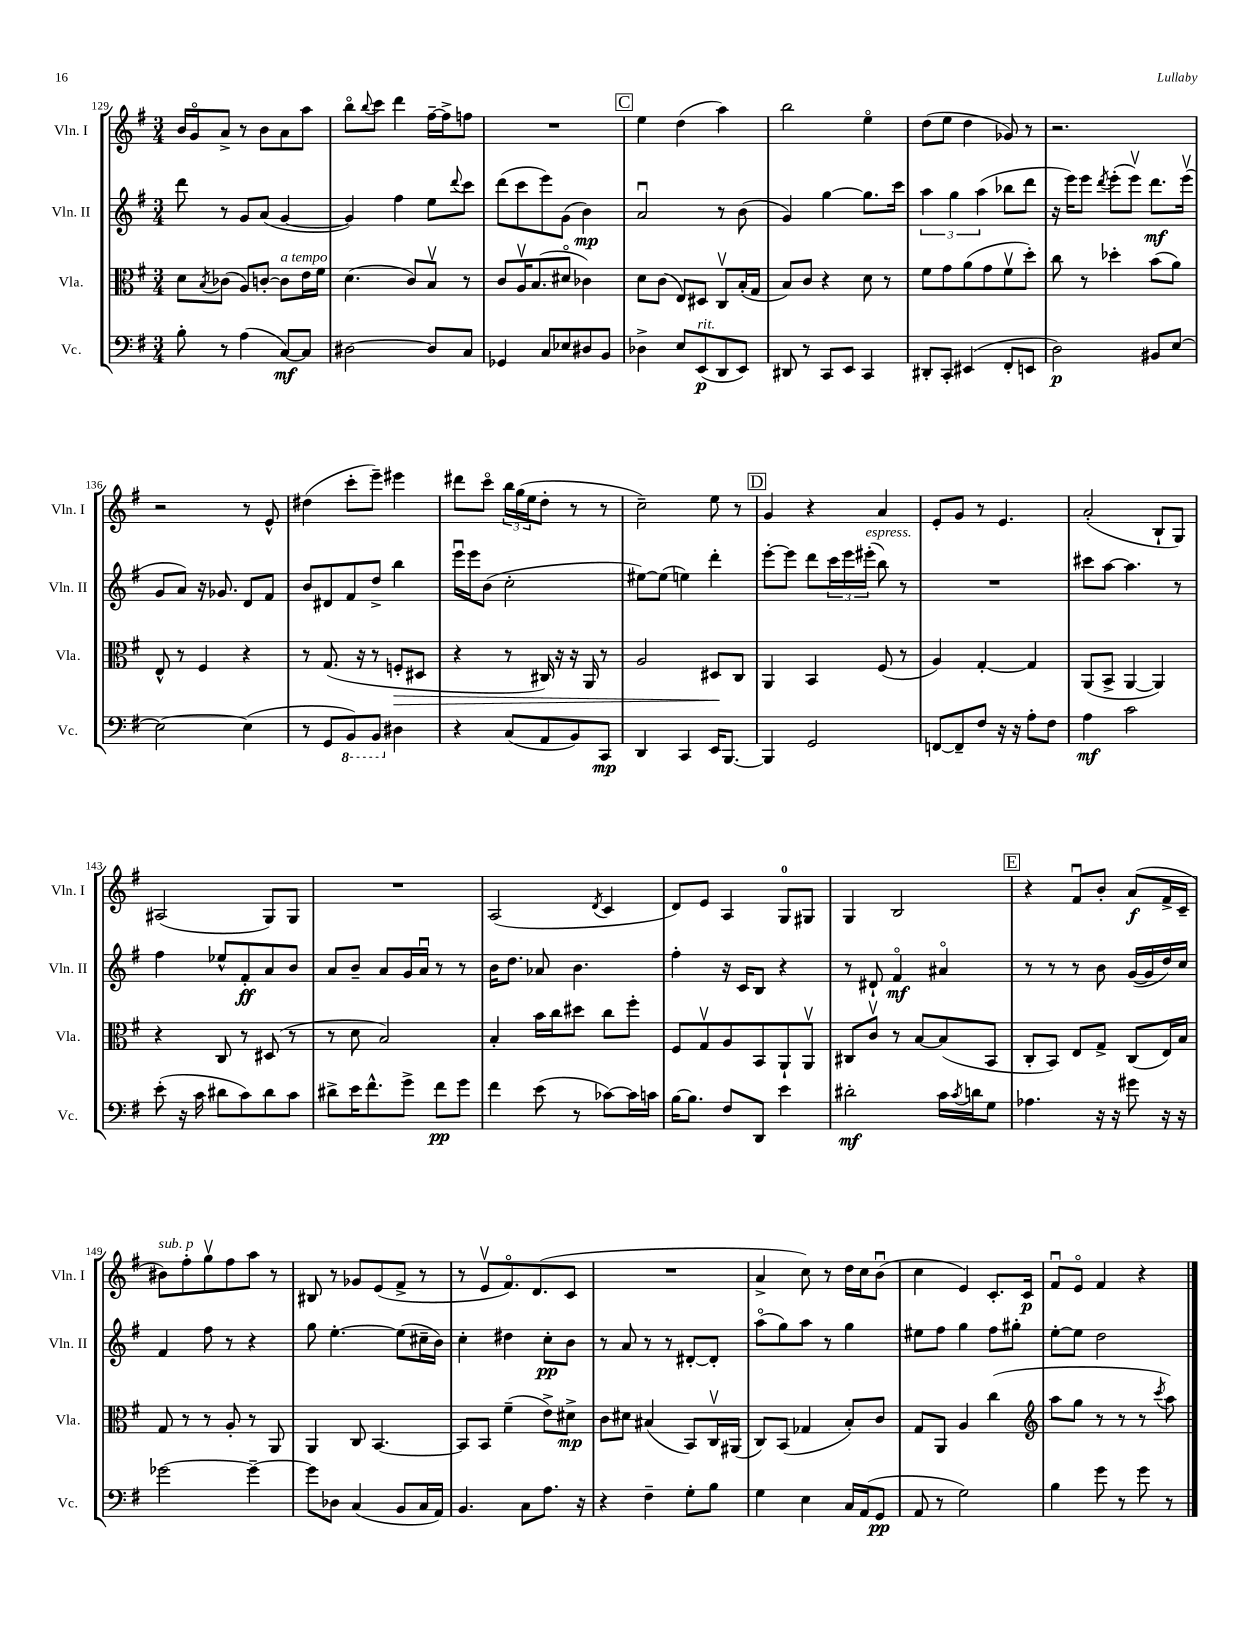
<<
\new StaffGroup <<
\new Staff = "s0" \with { instrumentName = "Vln. I" shortInstrumentName = "Vln. I" } {
    \clef treble \key g \major \numericTimeSignature \time 3/4
    b'16 g'16\flageolet a'8-> r8 b'8 a'8 a''8 |
    b''8\flageolet \appoggiatura { b''8 } c'''8 d'''4 fis''16~-- fis''16-> f''8 |
    R2. |
    \mark \markup { \box "C" } e''4 d''4( a''4) |
    b''2 e''4\flageolet |
    d''8( e''8 d''4 ges'8) r8 |
    r2. |
    r2 r8 e'8-^ |
    dis''4( c'''8-. e'''8--) eis'''4 |
    dis'''8 c'''8\flageolet \tuplet 3/2 { b''16 g''16( e''16 } d''8-. r8 r8 |
    c''2--) e''8 r8 |
    \mark \markup { \box "D" } g'4 r4 a'4 |
    e'8-. g'8 r8 e'4. |
    a'2-.( b8-! g8) |
    ais2( g8) g8 |
    R2. |
    a2( \acciaccatura { d'8 } c'4 |
    d'8) e'8 a4 g8-0 gis8 |
    g4 b2 |
    \mark \markup { \box "E" } r4 fis'8\downbow b'8-. a'8\f( fis'16-> c'16-- |
    bis'8^\markup { \italic "sub. p" }) fis''8-. g''8\upbow fis''8 a''8 r8 |
    bis8 r8 ges'8 e'8( fis'8-> r8 |
    r8 e'8\upbow fis'8.\flageolet) d'8.( c'8 |
    R2. |
    a'4-> c''8) r8 d''16 c''16 b'8\downbow( |
    c''4 e'4) c'8.-. c'16\p |
    fis'8\downbow e'8\flageolet fis'4 r4 \bar "|." |
}
\new Staff = "s1" \with { instrumentName = "Vln. II" shortInstrumentName = "Vln. II" } {
    \clef treble \key g \major \numericTimeSignature \time 3/4
    d'''8 r8 g'8 a'8( g'4~ |
    g'4) fis''4 e''8 \appoggiatura { d'''8 } c'''8 |
    d'''8( c'''8 e'''8) g'8( b'4\mp) |
    \mark \markup { \box "C" } a'2\downbow r8 b'8( |
    g'4) g''4~ g''8. c'''16 |
    \tuplet 3/2 { a''4 g''4 a''4( } bes''8 d'''8 |
    r16 e'''16) e'''8 \acciaccatura { d'''8 } e'''8-.( e'''8\upbow) d'''8.\mf e'''16\upbow( |
    g'8 a'8) r16 ges'8. d'8 fis'8 |
    b'8 dis'8 fis'8 d''8-> b''4 |
    e'''16\downbow e'''16 b'8( c''2-. |
    eis''8~) eis''8( e''4) d'''4-. |
    \mark \markup { \box "D" } e'''8~-. e'''8 d'''8 \tuplet 3/2 { c'''16 e'''16 eis'''16-.^\markup { \italic "espress." }( } b''8) r8 |
    R2. |
    cis'''8 a''8~ a''4. r8 |
    fis''4 ees''8-^ fis'8-.\ff a'8 b'8 |
    a'8 b'8-- a'8 g'16 a'16\downbow r8 r8 |
    b'16 d''8. aes'8 b'4. |
    fis''4-. r16 c'16 b8 r4 |
    r8 dis'8-! fis'4\flageolet\mf ais'4\flageolet |
    \mark \markup { \box "E" } r8 r8 r8 b'8 g'16~( g'16 d''16) c''16 |
    fis'4 fis''8 r8 r4 |
    g''8 e''4.~-. e''8( cis''16-- b'16) |
    c''4-. dis''4 c''8-.\pp b'8 |
    r8 a'8 r8 r8 dis'8~-. dis'8-. |
    a''8\flageolet( g''8) a''8 r8 g''4 |
    eis''8 fis''8 g''4 fis''8 gis''8-. |
    e''8~-. e''8 d''2 \bar "|." |
}
\new Staff = "s2" \with { instrumentName = "Vla." shortInstrumentName = "Vla." } {
    \clef alto \key g \major \numericTimeSignature \time 3/4
    d'8 \acciaccatura { b8 } ces'8( a8) c'8~-. c'8^\markup { \italic "a tempo" } e'16 fis'16 |
    d'4.( c'8) b8\upbow r8 |
    c'8 a16\upbow b8.( dis'8\flageolet ces'4) |
    \mark \markup { \box "C" } d'8 c'8( e8) dis8 c8\upbow b16-.( g16 |
    b8) c'8 r4 d'8 r8 |
    fis'8 g'8 a'8( g'8 fis'8\upbow d''8-.) |
    c''8 r8 des''4-. b'8( a'8) |
    e8-^ r8 fis4 r4 |
    r8 g8.( r16 r8 f8-.\> dis8 |
    r4 r8 cis16) r16 r16 a,16 r8 |
    a2 dis8\! c8 |
    \mark \markup { \box "D" } a,4 b,4 fis8( r8 |
    a4) g4~-. g4 |
    a,8( b,8-> a,4~ a,4) |
    r4 c8 r8 dis8( r8 |
    r8 d'8 b2) |
    b4-. b'16 c''16 dis''8 c''8 fis''8-. |
    fis8 g8\upbow a8 b,8 a,8-! a,8\upbow |
    cis8 c'8\upbow r8 b8~ b8( b,8 |
    \mark \markup { \box "E" } c8-. b,8) e8 g8-> c8( e16) b16 |
    g8 r8 r8 a8-. r8 a,8 |
    a,4 c8 b,4.~ |
    b,8 b,8 fis'4--( e'8->) dis'8->\mp |
    c'8 dis'8 bis4( b,8) c16\upbow ais,16( |
    c8) b,8( ges4 b8-.) c'8 |
    g8 a,8 a4 c''4( |
    \clef treble a''8 g''8 r8 r8 r8 \acciaccatura { c'''8 } a''8) \bar "|." |
}
\new Staff = "s3" \with { instrumentName = "Vc." shortInstrumentName = "Vc." } {
    \clef bass \key g \major \numericTimeSignature \time 3/4
    b8-. r8 a4( c8~\mf) c8 |
    dis2~ dis8 c8 |
    ges,4 c8 ees8 dis8 b,8 |
    \mark \markup { \box "C" } des4-> e8 e,8\p^\markup { \italic "rit." }( d,8 e,8) |
    dis,8 r8 c,8 e,8 c,4 |
    dis,8-. c,8-. eis,4( fis,8-. e,8 |
    d2\p) bis,8 e8~ |
    e2~ e4( |
    r8 g,8 \ottava #-1 b,,8) b,,8 \ottava #0 dis4 |
    r4 c8( a,8 b,8) c,8\mp |
    d,4 c,4 e,16 b,,8.~ |
    \mark \markup { \box "D" } b,,4 g,2 |
    f,8~ f,8-- fis8 r16 r16 a8-. fis8 |
    a4\mf c'2 |
    e'8-.( r16 c'16 dis'8 c'8) dis'8 c'8 |
    dis'8-> e'16 fis'8.-^ g'8-> fis'8\pp g'8 |
    fis'4 e'8( r8 ces'8~) ces'16 c'16 |
    b16~ b8. fis8 d,8 e'4 |
    dis'2-.\mf c'16 \acciaccatura { c'8 } d'16 g8 |
    \mark \markup { \box "E" } aes4. r16 r16 gis'8 r16 r16 |
    ges'2~ ges'4~-- |
    ges'8 des8 c4( b,8 c16 a,16) |
    b,4. c8 a8. r16 |
    r4 fis4-- g8-. b8 |
    g4 e4 c16 a,16( g,8\pp |
    a,8 r8 g2) |
    b4 g'8 r8 g'8 r8 \bar "|." |
}
>>
>>
\layout { \context { \Score currentBarNumber = #129 } }
